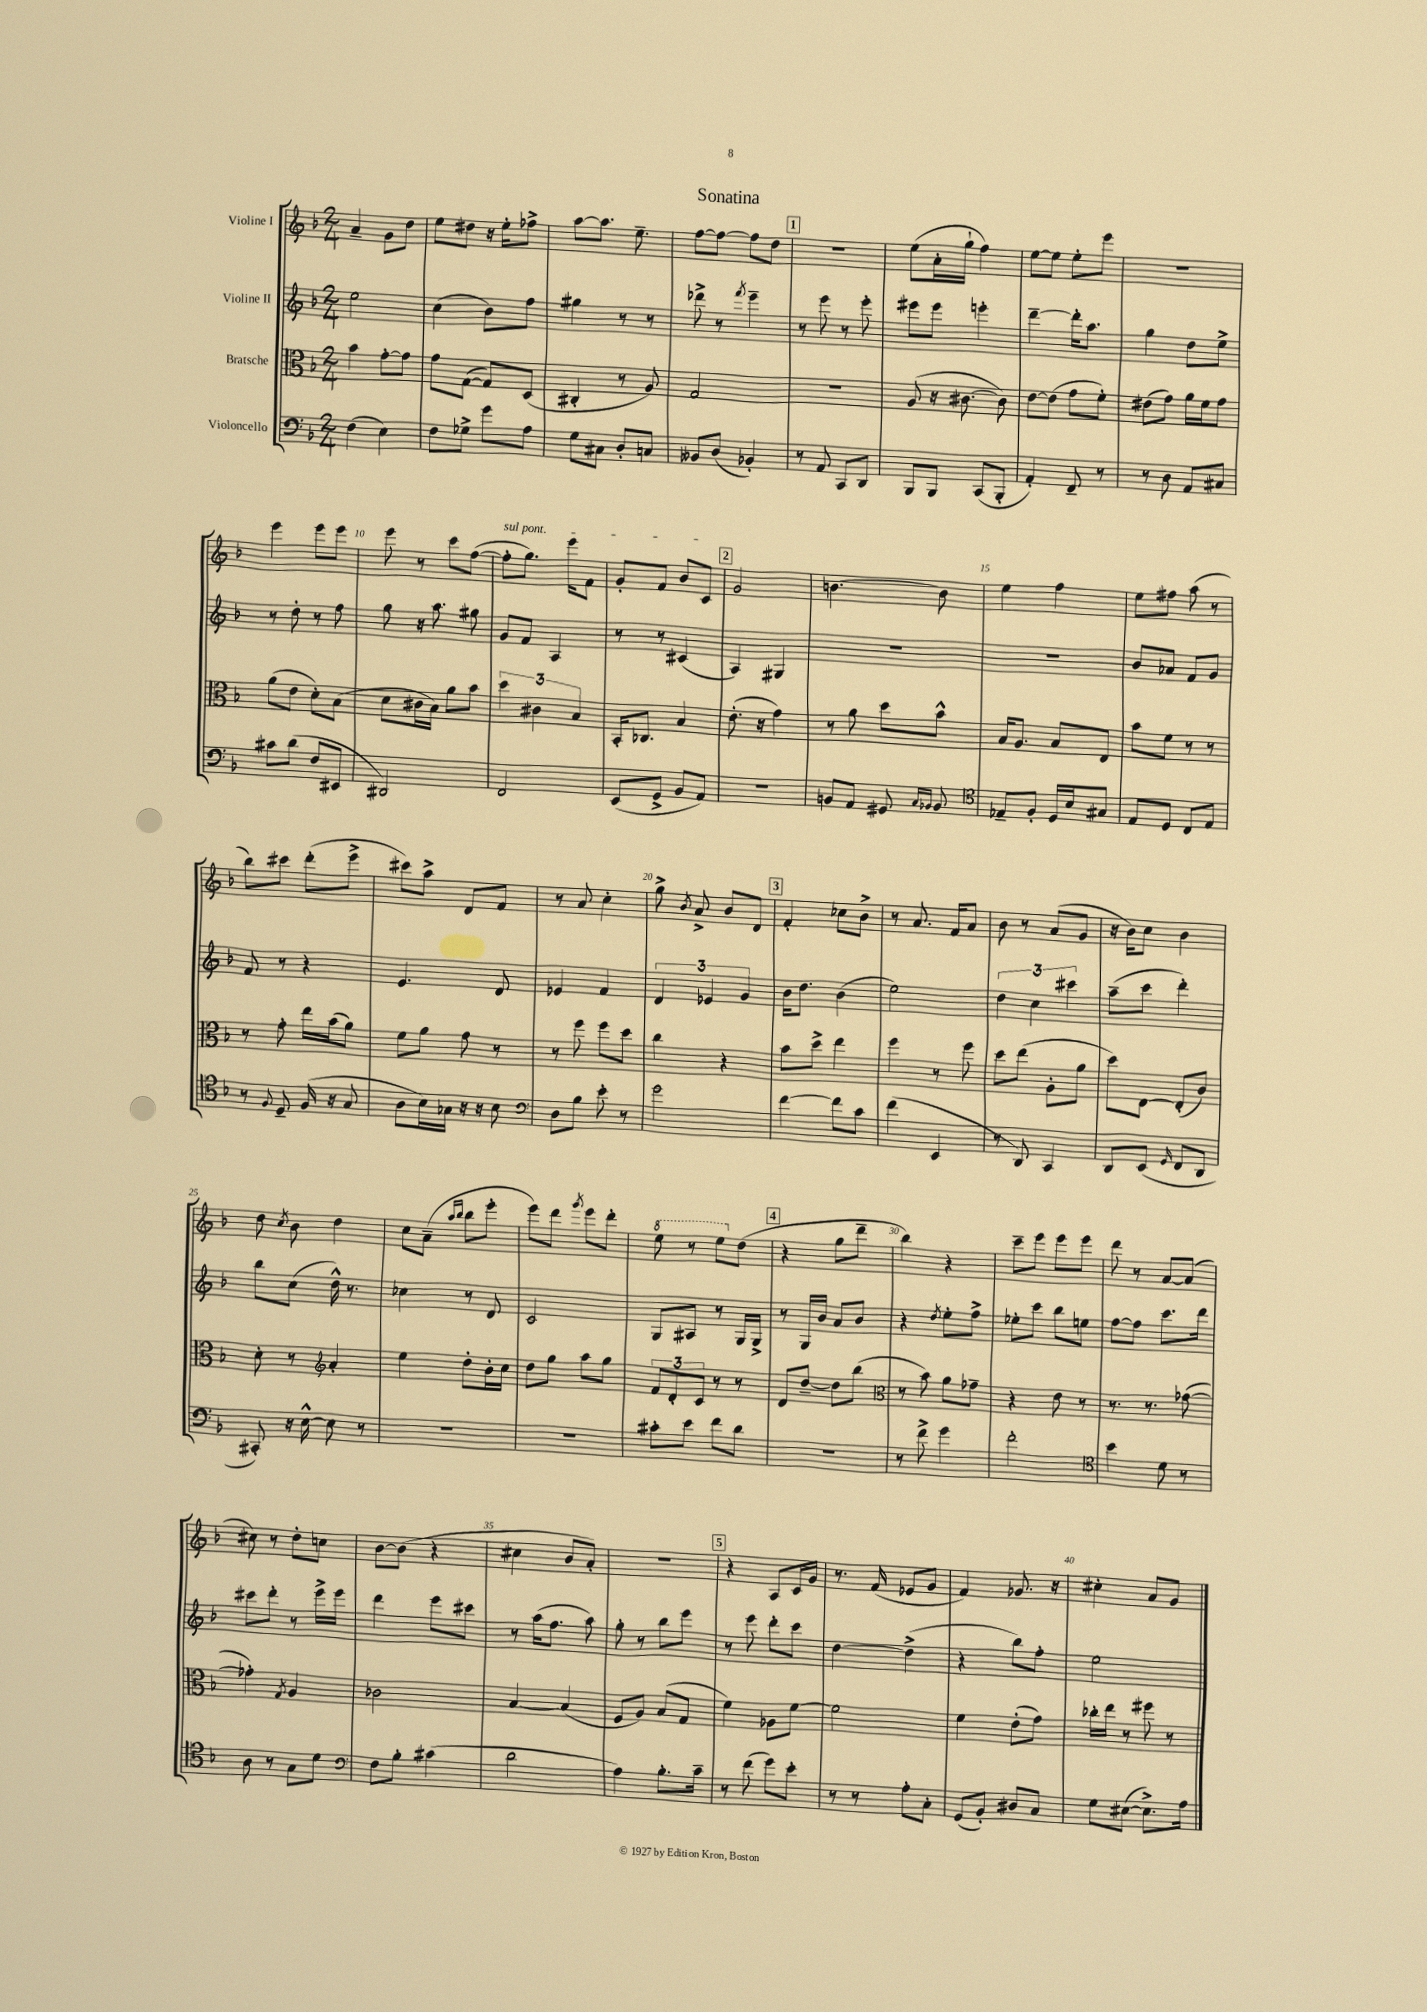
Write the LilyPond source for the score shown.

\header { title = "Sonatina" }
<<
\new StaffGroup <<
\new Staff = "s0" \with { instrumentName = "Violine I" } {
    \clef treble \key f \major \numericTimeSignature \time 2/4
    \autoBeamOff a'4-- g'8[ d''8] |
    e''8[ dis''8] r16 e''16[-. fes''8]-> |
    a''8[~ a''8.] e''8.-- |
    f''8[~ f''8]~ f''8[ d''8] |
    \mark \markup { \box "1" } R2 |
    e''8[( a'16-. g''16]-! f''4) |
    e''8[~ e''8] e''8[-. e'''8] |
    R2 |
    e'''4 e'''8[ e'''8] |
    e'''8 r8 c'''8[ f''8]~( |
    \once \override TextSpanner.bound-details.left.text = \markup { \italic "sul pont." } f''8[-.\startTextSpan g''8.]) e'''16[ f'8] |
    g'8[-. f'8] bes'8[ c'8]\stopTextSpan |
    \mark \markup { \box "2" } g'2 |
    b'4.~ b'8 |
    e''4 f''4 |
    e''8[ fis''8] a''8( r8 |
    bes''8[) cis'''8] d'''8[-.( e'''8]-> |
    cis'''8[) a''8]-> d'8[ f'8] |
    r8 a'8 c''4-. |
    g''8-> \acciaccatura { bes'8 } a'8-> bes'8[ d'8] |
    \mark \markup { \box "3" } f'4-. ces''8[ bes'8]-> |
    r8 a'8. f'16[ a'8] |
    bes'8 r8 a'8[( g'8] |
    r16 bes'16[) c''8] bes'4 |
    d''8 \acciaccatura { c''8 } bes'8 d''4 |
    c''8[ a'8]--( \grace { a''16[ bes''16] } bes''8[ e'''8]-. |
    e'''8[) d'''8] \acciaccatura { g'''8 } e'''8[ d'''8]-. |
    \ottava #1 e'''8 r8 e'''8[ \ottava #0 d''8]( |
    \mark \markup { \box "4" } r4 g''8[ d'''8]-- |
    bes''4) r4 |
    c'''8[-- e'''8] e'''8[ e'''8] |
    d'''8 r8 a'8[~ a'8]( |
    cis''8) r8 d''8[-. c''8] |
    bes'8[~ bes'8]( r4 |
    cis''4 bes'8[ a'8]-.) |
    r2 |
    \mark \markup { \box "5" } r4 a8[ c'16 g'16] |
    r8. f'16( ees'8[ g'8] |
    f'4) ges'8. r16 |
    cis''4-. a'8[ g'8] \bar "|." |
}
\new Staff = "s1" \with { instrumentName = "Violine II" } {
    \clef treble \key f \major \numericTimeSignature \time 2/4
    \autoBeamOff e''2 |
    c''4( bes'8[) f''8] |
    gis''4 r8 r8 |
    des'''8-> r8 \acciaccatura { f'''8 } e'''4-- |
    \mark \markup { \box "1" } r8 e'''8 r8 e'''8-. |
    eis'''8[ eis'''8] e'''4-. |
    d'''4~-- d'''16[-. a''8.] |
    g''4 d''8[ e''8]-> |
    r8 d''8-. r8 f''8 |
    g''8 r16 a''8. gis''8 |
    g'8[ f'8] a4 |
    r8 r8 cis'4( |
    \mark \markup { \box "2" } a4) gis4 |
    R2 |
    R2 |
    bes'8[ aes'8] f'8[ g'8] |
    f'8 r8 r4 |
    e'4. d'8 |
    ees'4 f'4 |
    \tuplet 3/2 { d'4 ees'4 g'4 } |
    \mark \markup { \box "3" } bes'16[ d''8.] bes'4( |
    e''2) |
    \tuplet 3/2 { d''4 c''4 cis'''4 } |
    a''8[--( c'''8] d'''4-.) |
    bes''8[ c''8]( d''16-^) r8. |
    ces''4 r8 d'8 |
    c'2 |
    g8[ ais8] r8 g16[ g16]-> |
    \mark \markup { \box "4" } r8 g16[ bes'16] a'8[ bes'8] |
    r4 \acciaccatura { d''8 } e''8[-. f''8]-> |
    ees''8[-. c'''8] bes''8[ e''8] |
    f''8[~ f''8] c'''8.[ d'''16] |
    cis'''8[ d'''8]-. r8 e'''16[-> e'''16] |
    d'''4 e'''8[ cis'''8] |
    r8 a''16[( f''8.] a''8) |
    g''8-. r8 bes''8[ e'''8] |
    \mark \markup { \box "5" } r8 e'''8 d'''8[-. c'''8] |
    d''4~ d''4->( |
    r4 bes''8[) f''8]-. |
    e''2 \bar "|." |
}
\new Staff = "s2" \with { instrumentName = "Bratsche" } {
    \clef alto \key f \major \numericTimeSignature \time 2/4
    \autoBeamOff bes'4 g'8[~-. g'8] |
    g'8[ g8]~( g8[) d8]( |
    cis4-. r8 a8) |
    g2 |
    \mark \markup { \box "1" } r2 |
    a8( r16 cis'8.~ cis'8) |
    e'8[~ e'8]( g'8[ f'8]-.) |
    eis'8[( g'8]) a'16[ f'16 g'8] |
    a'8[( e'8] d'8[-.) bes8]( |
    d'8[ cis'16 bes16]) a'8[ bes'8] |
    \tuplet 3/2 { d''4 cis'4 bes4 } |
    bes,16[-. ces8.] bes4 |
    \mark \markup { \box "2" } e'8.-.( r16 g'4) |
    r8 a'8 d''8[ bes'8]-^ |
    bes16[ a8.] bes8[ e8] |
    bes'8[ f'8] r8 r8 |
    r8 g'8-. e''16[ bes'16( a'8]) |
    f'8[ a'8] g'8 r8 |
    r8 f''8 f''8[ d''8] |
    c''4 r4 |
    \mark \markup { \box "3" } bes'8[ d''8]-> e''4 |
    f''4 r8 f''8 |
    d''8[ e''8]( a8[-. a'8] |
    d''8[) e8]~ e8[-.( c'8]) |
    d'8-. r8 \clef treble a'4-. |
    e''4 d''8[-. bes'16-. c''16] |
    d''8[ g''8] a''8[ g''8] |
    \tuplet 3/2 { f'8[ d'8-. c'8] } r8 r8 |
    \mark \markup { \box "4" } d'8[ d''8]~-- d''8[ bes''8]( |
    \clef alto r8 bes'8) a'8[ ges'8]-- |
    r4 e'8 r8 |
    r8. r8. ges'8~( |
    ges'4-.) \acciaccatura { g8 } a4 |
    ces'2 |
    bes4~ bes4( |
    f8[ a8]) bes8[( g8] |
    \mark \markup { \box "5" } f'4) aes8[ f'8]~ |
    f'2 |
    f'4 e'8[-.( g'8]) |
    ces''16[-. e''16] r8 fis''8 r8 \bar "|." |
}
\new Staff = "s3" \with { instrumentName = "Violoncello" } {
    \clef bass \key f \major \numericTimeSignature \time 2/4
    \autoBeamOff f4( e4) |
    f8[ ges8]-> g'8[ a8] |
    g8[ cis8] d8[-. c8] |
    beses,8[ d8]( bes,4-.) |
    \mark \markup { \box "1" } r8 a,8 c,8[ d,8] |
    bes,,8[ bes,,8] c,8[( bes,,8]-. |
    a,4-.) f,8-- r8 |
    r8 d8 a,8[ cis8] |
    cis'8[ d'8]( f8[ eis,8] |
    dis,2) |
    f,2 |
    e,8[( g,8]-> bes,8[ a,8]) |
    \mark \markup { \box "2" } R2 |
    b,8[ a,8] gis,8 \grace { c16[ bes,16] } bes,8 |
    \clef tenor ees8[-- f8]-. d16[ bes16 gis8] |
    e8[ d8] c8[ e8] |
    r8 \appoggiatura { f8 } d8-- f16( r16 g8 |
    a8[ bes16) ges16] r16 r16 bes8 |
    \clef bass d8[ bes8] e'8-. r8 |
    g'2 |
    \mark \markup { \box "3" } f'4~ f'8[ c'8] |
    f'4( e,4 |
    r8 d,8) c,4 |
    d,8[ e,8]( \grace { g,16 } f,8[ d,8] |
    cis,8-.) r16 e16~-^ e8 r8 |
    R2 |
    R2 |
    cis'8[-. e'8] f'8[ d'8] |
    \mark \markup { \box "4" } R2 |
    r8 f'8-> g'4 |
    f'2-. |
    \clef tenor bes'4 d'8 r8 |
    a8 r8 g8[ d'8] |
    \clef bass f8[ bes8]-. cis'4( |
    d'2 |
    a4) bes8.[-. c'16]-- |
    \mark \markup { \box "5" } r8 f'8( g'8[) e'8]-. |
    r8 r8 a8[-. c8]-. |
    g,8[( bes,8]-.) dis8[ c8] |
    g8[ eis8]~( eis8.[->) a16] \bar "|." |
}
>>
>>
\layout { \context { \Score \override BarNumber.break-visibility = ##(#f #t #t) barNumberVisibility = #(every-nth-bar-number-visible 5) } }
